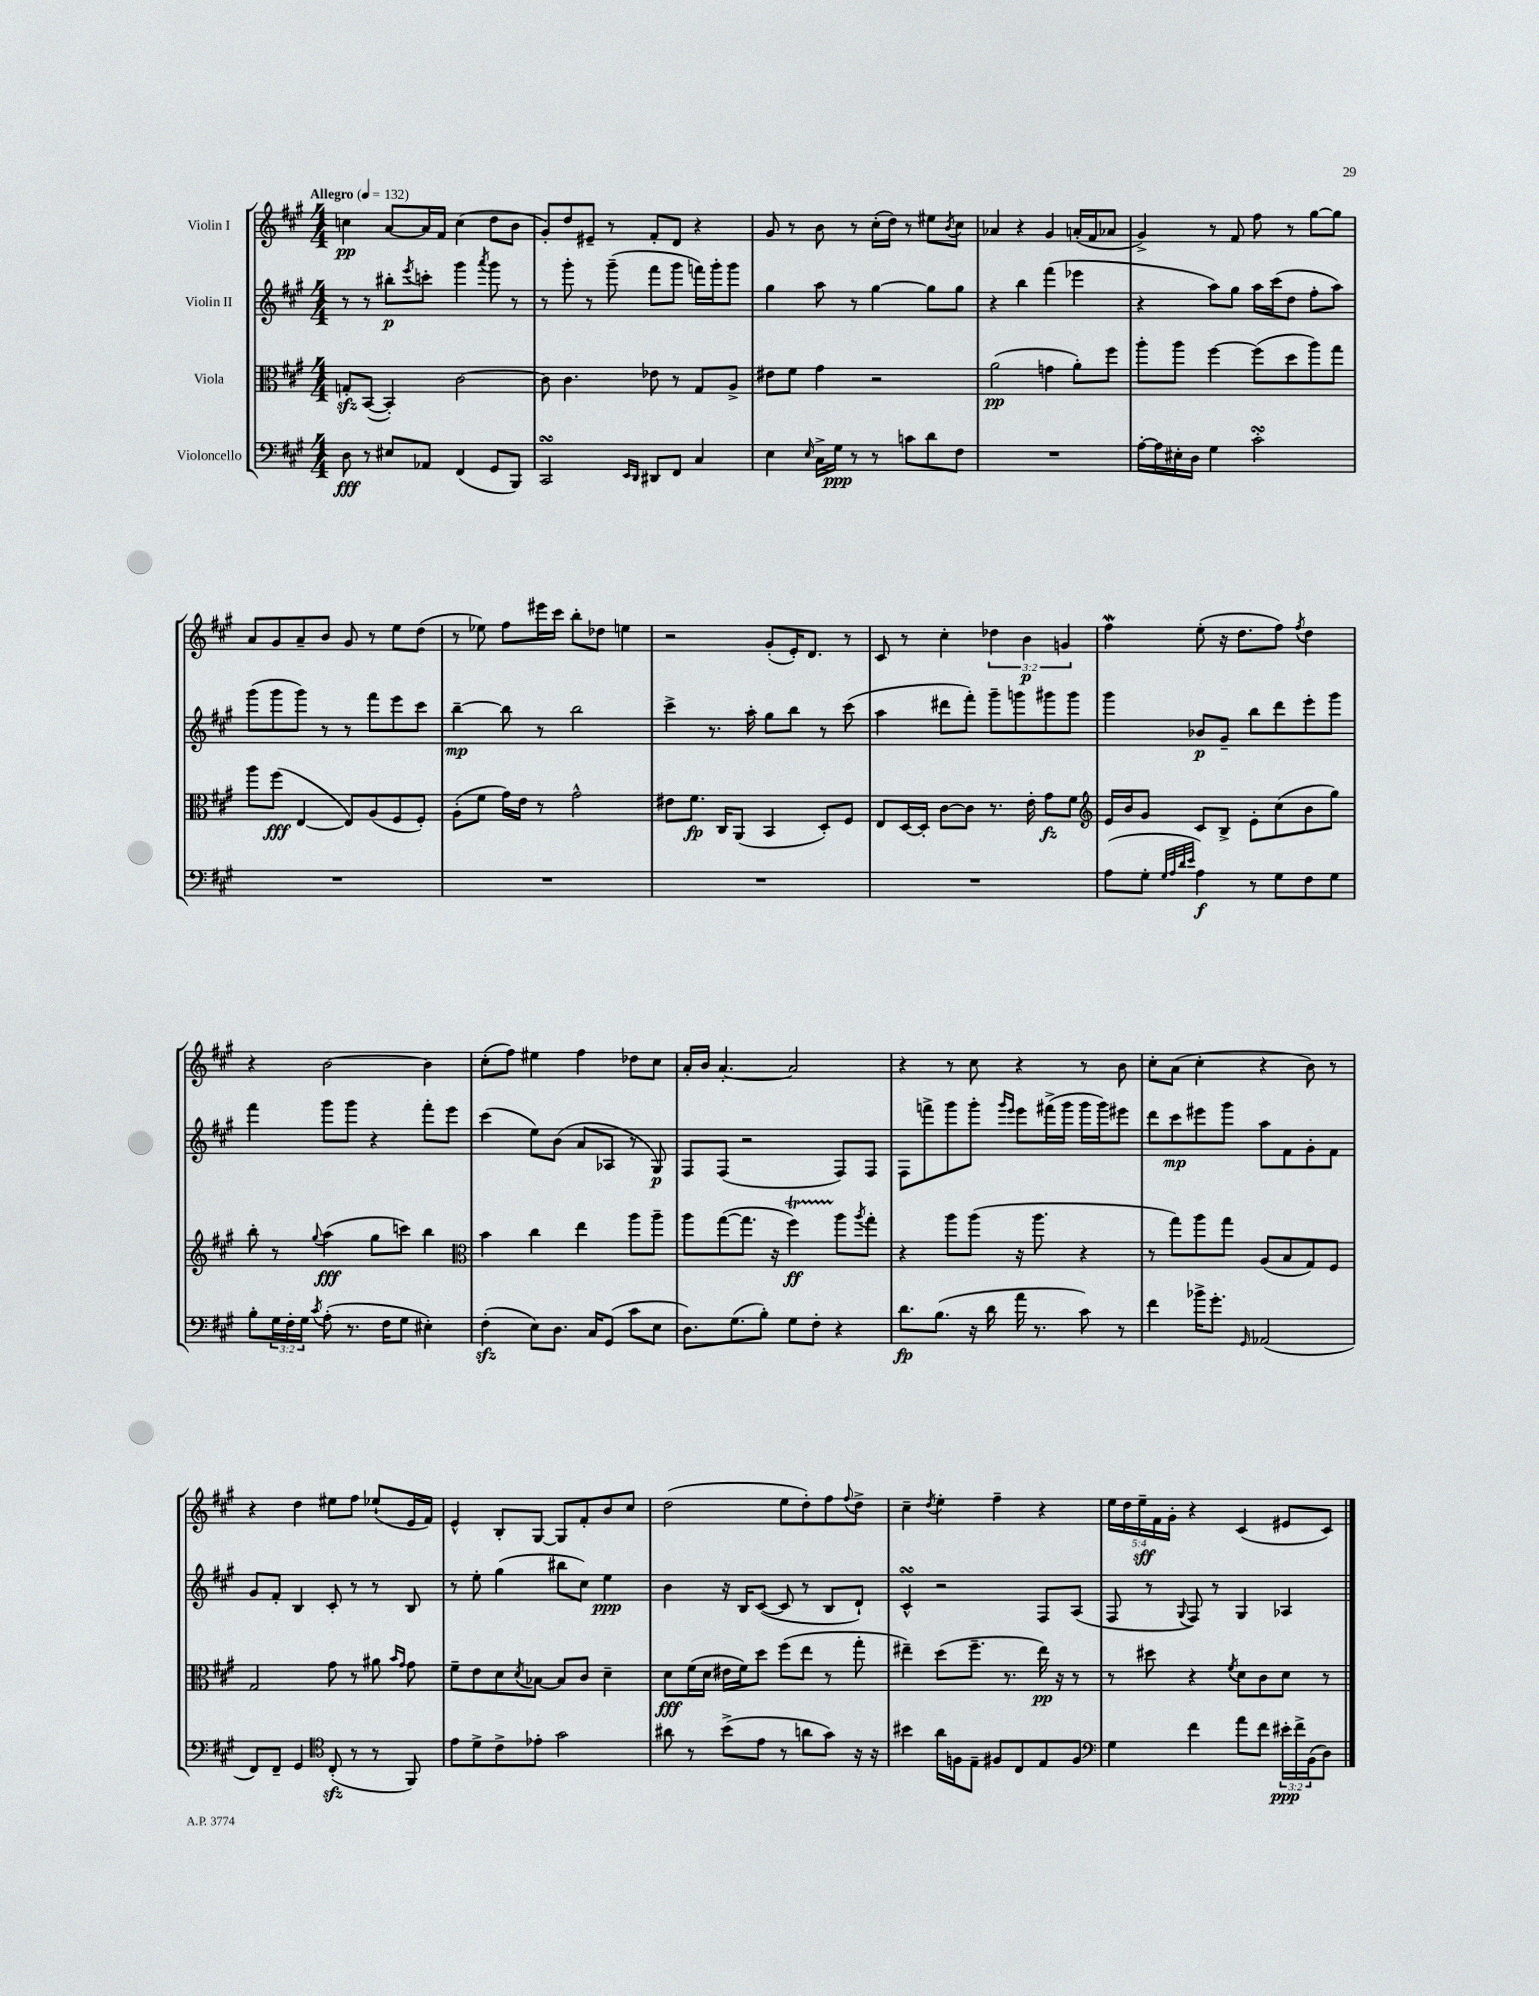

**kern	**kern	**kern	**kern
*staff4	*staff3	*staff2	*staff1
*clefF4	*clefC3	*clefG2	*clefG2
*k[f#c#g#]	*k[f#c#g#]	*k[f#c#g#]	*k[f#c#g#]
*M4/4	*M4/4	*M4/4	*M4/4
*MM132	*MM132	*MM132	*MM132
8D	8G'	8r	4cc
8r	([8BB	8r	.
8E#	4BB'])	8bb#'	[8a
.	.	8qeee	.
8AA-	.	8ccc'	16a]
.	.	.	16f#
(4FF#	[2c#	4ggg#	(4cc
.	.	8qaaa	.
8GG#	.	8ggg#	8dd
8BBB)	.	8r	8b
=	=	=	=
2CC#	8c#]	8r	8g#')
.	4.c#	8ggg#'	8dd
.	.	8r	8e#~
.	.	(8ggg#~	8r
16qqEE	.	.	.
16qqDD	.	.	.
8DD#	8e-	8fff#	8f#'
8FF#	8r	8ggg#	8d
4C#	8G#	16fff)	4r
.	.	16ggg#'	.
.	8A^	8ggg#	.
=	=	=	=
4E	8e#	4gg#	8g#
.	8f#	.	8r
16qqE	.	.	.
16C#^	4g#	8aa	8b
16G#	.	.	.
8r	.	8r	8r
8r	2r	[4gg#	(16cc#'
.	.	.	16dd)
8c	.	.	8r
8d	.	8gg#]	8ee#
.	.	.	8qb
8F#	.	8gg#	8cc#
=	=	=	=
1r	(2a	4r	4a-
.	.	4bb	4r
.	4g	(4fff#	4g#
.	8a')	4eee-	(16a'
.	.	.	16f#
.	8ff#	.	8a-
=	=	=	=
[16A'	8aa'	4r	4g#^)
16A]	.	.	.
16E#'	8aa	.	.
16D	.	.	.
4G#	[4ff#	8aa)	8r
.	.	8gg#	8f#
2c#'	(8ff#]	16aa	8ff#
.	.	(16ccc#	.
.	8dd	8dd	8r
.	8aa)	8ff#'	[8gg#
.	8gg#	8aa)	8gg#]
=	=	=	=
1r	8aa	(8ggg#	8a
.	(8ff#	8ggg#	8g#
.	[4E	8ggg#)	8a~
.	.	8r	8b
.	8E])	8r	8g#
.	(8A	8fff#	8r
.	8F#	8eee	8ee
.	8F#')	8ccc#	(8dd
=	=	=	=
1r	(8A'	[4bb~	8r
.	8f#	.	8ee-)
.	16g#)	8bb]	8ff#
.	16e	.	.
.	8r	8r	16eee#
.	.	.	16ccc#
.	2g#^^	2bb	8bb'
.	.	.	8dd-
.	.	.	4ee
=	=	=	=
1r	8e#	4ccc#^	2r
.	8.f#	.	.
.	.	8.r	.
.	16C#	.	.
.	(8AA	.	.
.	.	16aa'	.
.	4BB	8gg#	(8g#'
.	.	8bb	16e')
.	.	.	8.d
.	8D')	8r	.
.	8F#	(8ccc#	8r
=	=	=	=
1r	8E	4aa	8c#
.	[16D	.	8r
.	16D']	.	.
.	[8c#	8ddd#	4cc#'
.	8c#]	8fff#')	.
.	8.r	8ggg#~	6dd-
.	.	8ggg	.
.	.	.	6b
.	16e'	.	.
.	8g#	8ggg#	.
.	.	.	6g
.	8f#	8ggg#	.
=	=	=	=
*	*clefG2	*	*
(8A	16e	4ggg#	4ff#
.	16b	.	.
8G#'	8g#	.	.
32qqG#	.	.	.
32qqA	.	.	.
32qqd	.	.	.
32qqe	.	.	.
4A)	8c#	8b-	(8ee'
.	8B^	8g#~	16r
.	.	.	8.dd
8r	8e'	8bb	.
8G#	(8cc#	8ddd	8ff#)
.	.	.	8qff#
8F#	8b	8eee'	4dd
8G#	8gg#)	8ggg#	.
=	=	=	=
8B'	8bb'	4fff#	4r
24G#	8r	.	.
24F#'	.	.	.
24G#	.	.	.
8qc#	8qqgg#	.	.
(8A'	(4aa	8ggg#	[2b
8.r	.	8ggg#	.
.	8gg#	4r	.
16F#	.	.	.
8G#	8ccc)	.	.
4E#')	4bb	8fff#'	4b]
.	.	8eee	.
=	=	=	=
*	*clefC3	*	*
(4F#'	4b	(4ccc#	(8cc#'
.	.	.	8ff#)
8E)	4cc#	8ee)	4ee#
8.D	.	(8b	.
.	4ee	8a	4ff#
16C#	.	.	.
(8GG#	.	8A-	.
8c#	8aa	8r	8dd-
8E	8aa~	8G#)	8cc#
=	=	=	=
8.D)	8aa	8F#	16a'
.	.	.	16b
.	([8gg#	(8F#	[4.a'
(8.G#	.	.	.
.	8.gg#]	2r	.
8B')	.	.	.
.	16r	.	.
8G#	4ff#)	.	2a]
8F#'	.	.	.
4r	8aa	8F#)	.
.	8qaa	.	.
.	8gg#'	8F#	.
=	=	=	=
8.d	4r	8F#	4r
.	.	8fff^	.
(8.B	.	.	.
.	8aa	8ggg#	8r
16r	(8aa	8ggg#'	8cc#
16d	.	.	.
.	.	16qqggg#	.
.	.	16qqeee	.
16a	16r	8eee	4r
8.r	8.aa	.	.
.	.	(16fff#^	.
.	.	16ggg#	.
8c#)	4r	16ggg#	8r
.	.	16ggg#)	.
8r	.	8eee#	8b
=	=	=	=
4f#	8r	8ddd	8cc#'
.	8gg#)	8ccc#	(8a
16b-^	8aa	8eee#	4cc#'
8.g#'	.	.	.
.	8gg#	8ggg#	.
16qqGG#	.	.	.
(2AA-	(8A	8aa	4r
.	8B	8f#	.
.	8G#)	8g#'	8b)
.	8F#	8f#	8r
=	=	=	=
8FF#)	2G#	8g#	4r
8FF#~	.	8f#'	.
4GG#	.	4B	4dd
*clefC4	*	*	*
(8C#'	8g#	8c#'	8ee#
8r	8r	8r	8ff#
8r	8a#	8r	(8ee-`
.	16qqb	.	.
.	16qqg#	.	.
8FF#)	8g#	8B	16e
.	.	.	16f#)
=	=	=	=
8e	8f#~	8r	4e^^
8d^	8e	8ee'	.
8c#^	8d	(4gg#	8B'
.	8qd	.	.
8e-'	[8B-	.	[8G#
2g#	8B-]	8bb#	8G#]
.	8c#	8cc#)	8f#'
.	4d~	4ee	8b
.	.	.	8cc#
=	=	=	=
8a#	8d	4b	(2dd
8r	(16f#	.	.
.	16d	.	.
(8b^	16e#	16r	.
.	16f#)	16B	.
8e	8dd	([8c#	.
8r	(8ff#	8c#]	8ee
8a	8ee	8r	8dd')
8g#)	8r	8B	8ff#
.	.	.	8qqff#
16r	8gg#'	8d`)	8dd^
16r	.	.	.
=	=	=	=
4b#	4ee#~)	4c#^^	4cc#~
.	.	.	8qdd
16a	(8dd	2r	4ee'
16F	.	.	.
8E~	8.ff#~	.	.
8F#	.	.	4ff#~
.	8.r	.	.
8C#	.	.	.
8E	16ee#)	8F#	4r
.	16r	.	.
8F#	8r	(8A	.
=	=	=	=
*clefF4	*	*	*
4G#	8r	8F#	20ee
.	.	.	20dd
.	.	.	20ee~
.	8dd#	8r	.
.	.	.	20f#
.	.	.	20g#'
.	.	8qqG#	.
4f#	4r	8F#)	4r
.	.	8r	.
.	8qf#	.	.
8a	8d	4G#	(4c#
8f#	8c#	.	.
24e#'	8d	4A-	8e#
24f#^	.	.	.
(24BB	.	.	.
8D)	8r	.	8c#)
==	==	==	==
*-	*-	*-	*-
